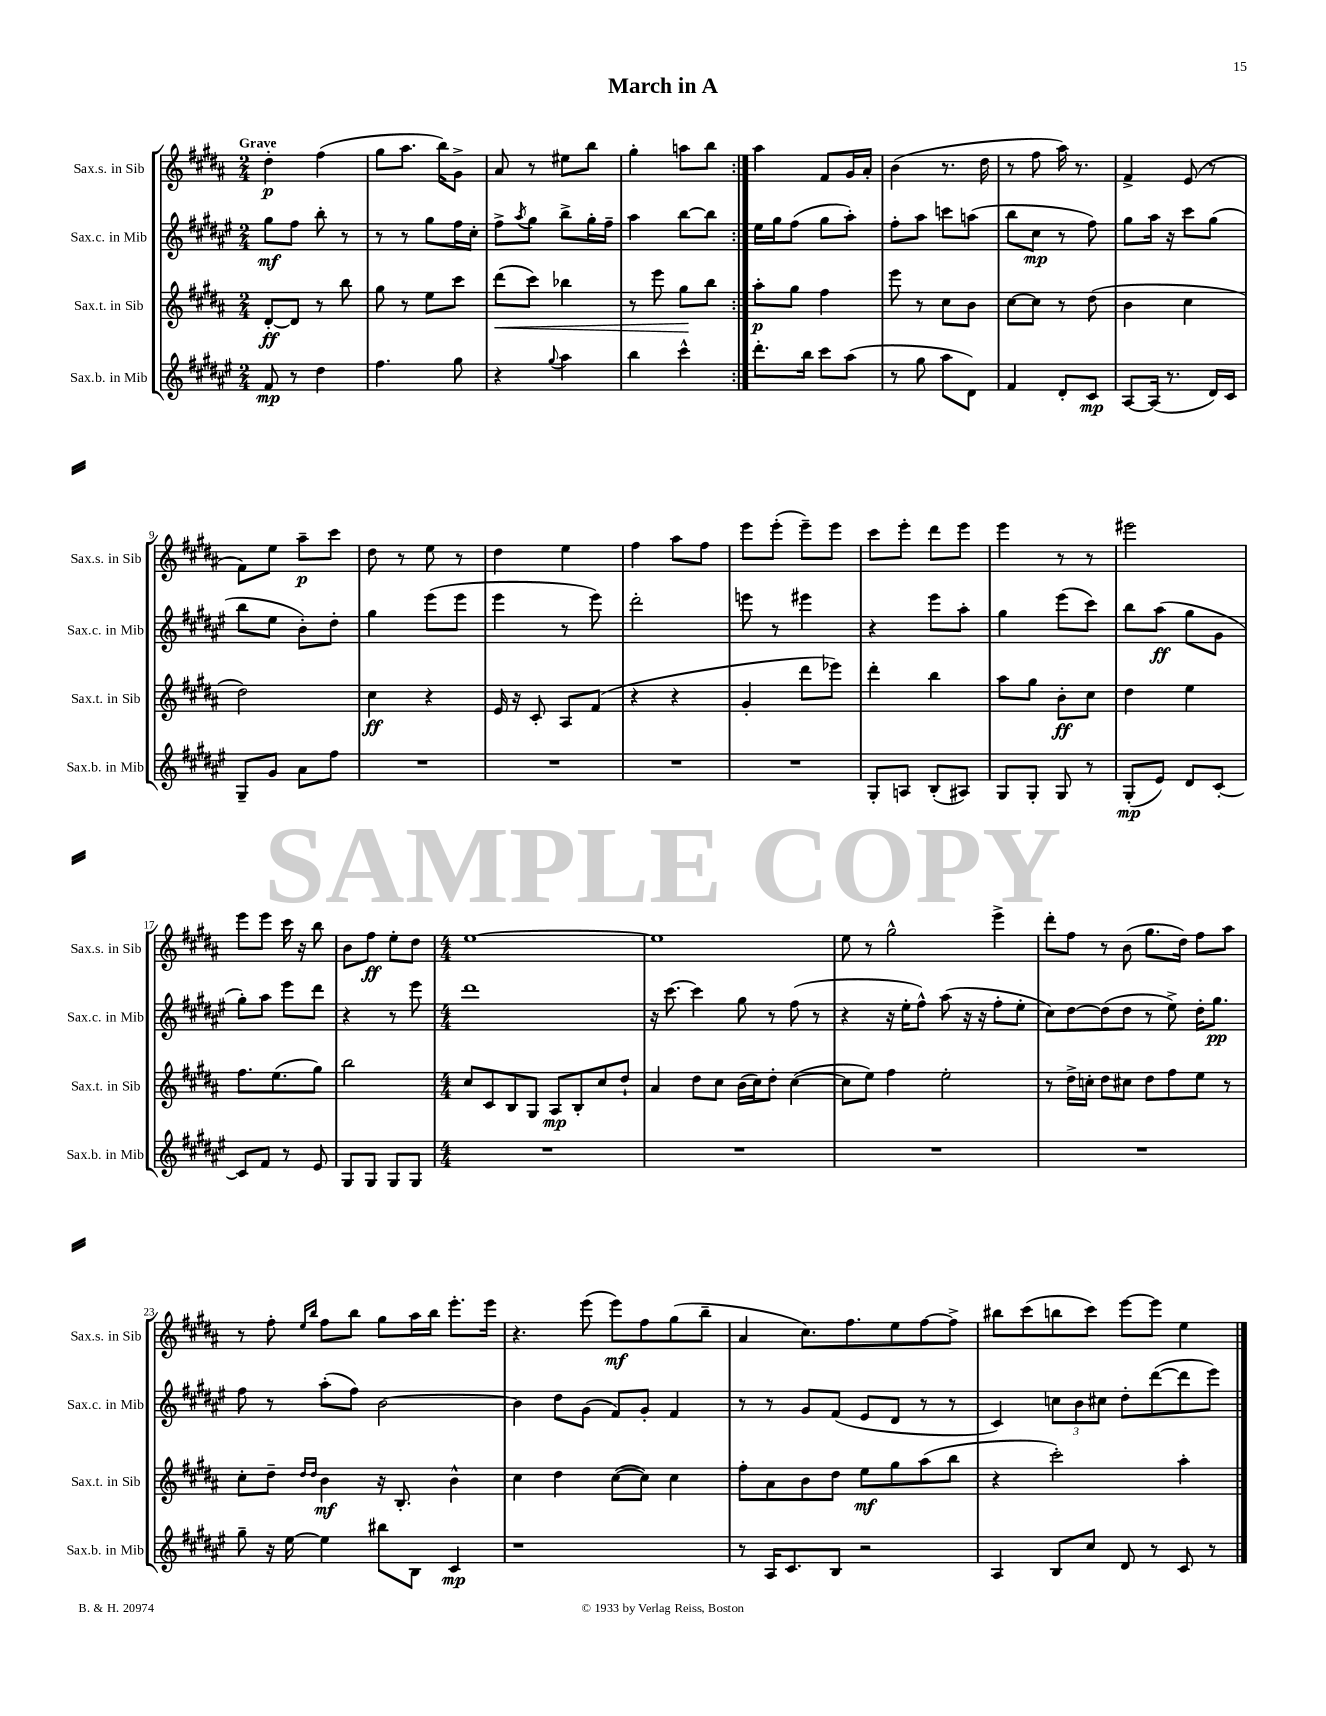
\header { title = "March in A" }
<<
\new StaffGroup <<
\new Staff = "s0" \with { instrumentName = "Sax.s. in Sib" shortInstrumentName = "Sax.s. in Sib" } {
    \clef treble \key b \major \numericTimeSignature \time 2/4 \tempo "Grave"
    \repeat volta 2 { dis''4-.\p fis''4( |
    gis''8 ais''8. b''16) gis'8-> |
    ais'8 r8 eis''8 b''8 |
    gis''4-. a''8 b''8 | }
    ais''4 fis'8 gis'16 ais'16-. |
    b'4( r8. dis''16 |
    r8 fis''8 ais''16) r8. |
    fis'4-> e'8( r8 |
    fis'8) e''8 ais''8--\p cis'''8 |
    dis''8 r8 e''8 r8 |
    dis''4 e''4 |
    fis''4 ais''8 fis''8 |
    e'''8 e'''8-.( e'''8--) e'''8 |
    cis'''8 e'''8-. dis'''8 e'''8 |
    e'''4 r8 r8 |
    eis'''2 |
    e'''8 e'''8 cis'''16 r16 b''8 |
    b'8 fis''8\ff e''8-. dis''8 |
    \numericTimeSignature \time 4/4 e''1~ |
    e''1 |
    e''8 r8 gis''2-^ e'''4-> |
    dis'''8-. fis''8 r8 b'8( gis''8. dis''16) fis''8 ais''8 |
    r8 fis''8-. \grace { e''16 b''16 } fis''8 b''8 gis''8 ais''16 b''16 e'''8.-. e'''16 |
    r4. e'''8( e'''8\mf) fis''8 gis''8( b''8-- |
    ais'4 cis''8.) fis''8. e''8 fis''8~ fis''8-> |
    bis''8 cis'''8( b''8 cis'''8) e'''8~ e'''8 e''4 \bar "|." |
}
\new Staff = "s1" \with { instrumentName = "Sax.c. in Mib" shortInstrumentName = "Sax.c. in Mib" } {
    \clef treble \key fis \major \numericTimeSignature \time 2/4
    \repeat volta 2 { gis''8\mf fis''8 b''8-. r8 |
    r8 r8 gis''8 fis''16 cis''16-. |
    fis''8-> \acciaccatura { ais''8 } gis''8 b''8-> gis''16-. fis''16-- |
    ais''4 b''8~ b''8 | }
    eis''16 gis''16 fis''8( gis''8 ais''8-.) |
    fis''8-. ais''8 c'''8 a''8( |
    b''8 cis''8\mp r8 fis''8) |
    gis''8 ais''16 r16 cis'''8 gis''8( |
    b''8 eis''8 b'8-.) dis''8-. |
    gis''4 eis'''8( eis'''8 |
    eis'''4 r8 eis'''8) |
    dis'''2-. |
    e'''8 r8 eis'''4 |
    r4 eis'''8 ais''8-. |
    gis''4 eis'''8( cis'''8) |
    b''8 ais''8\ff( gis''8 gis'8 |
    gis''8-.) ais''8 eis'''8 dis'''8 |
    r4 r8 eis'''8 |
    \numericTimeSignature \time 4/4 dis'''1 |
    r16 cis'''8.~ cis'''4 gis''8 r8 fis''8( r8 |
    r4 r16 eis''16-. fis''8-^) ais''8( r16 r16 fis''8-. eis''8-. |
    cis''8) dis''8~ dis''8( dis''8 r8 eis''8->) dis''16-. gis''8.\pp |
    fis''8 r8 ais''8-.( fis''8) b'2~ |
    b'4 dis''8 gis'8( fis'8) gis'8-. fis'4 |
    r8 r8 gis'8 fis'8( eis'8 dis'8 r8 r8 |
    cis'4) \tuplet 3/2 { c''8 b'8 cis''8 } dis''8-. dis'''8~( dis'''8 eis'''8) \bar "|." |
}
\new Staff = "s2" \with { instrumentName = "Sax.t. in Sib" shortInstrumentName = "Sax.t. in Sib" } {
    \clef treble \key b \major \numericTimeSignature \time 2/4
    \repeat volta 2 { dis'8~-.\ff dis'8 r8 b''8 |
    gis''8 r8 e''8 cis'''8 |
    dis'''8\<( cis'''8) bes''4 |
    r8 e'''8 gis''8\! b''8 | }
    ais''8-.\p gis''8 fis''4 |
    e'''8 r8 cis''8 b'8 |
    cis''8~ cis''8 r8 dis''8( |
    b'4 cis''4 |
    dis''2) |
    cis''4\ff r4 |
    e'16 r16 cis'8-. ais8 fis'8( |
    r4 r4 |
    gis'4-. dis'''8 ees'''8) |
    dis'''4-. b''4 |
    ais''8 gis''8 b'8-.\ff cis''8 |
    dis''4 e''4 |
    fis''8. e''8.( gis''8) |
    b''2 |
    \numericTimeSignature \time 4/4 cis''8 cis'8 b8 gis8 ais8\mp b8-. cis''8 dis''8-! |
    ais'4 dis''8 cis''8 b'16( cis''16) dis''8-. cis''4~( |
    cis''8 e''8) fis''4 e''2-. |
    r8 dis''16-> c''16-. dis''8 cis''8 dis''8 fis''8 e''8 r8 |
    cis''8-. dis''8-- \grace { dis''16 dis''16 } b'4\mf r16 b8.-. b'4-^ |
    cis''4 dis''4 cis''8~( cis''8) cis''4 |
    fis''8-. ais'8 b'8 dis''8 e''8\mf gis''8 ais''8( b''8 |
    r4 cis'''2-.) ais''4-. \bar "|." |
}
\new Staff = "s3" \with { instrumentName = "Sax.b. in Mib" shortInstrumentName = "Sax.b. in Mib" } {
    \clef treble \key fis \major \numericTimeSignature \time 2/4
    \repeat volta 2 { fis'8\mp r8 dis''4 |
    fis''4. gis''8 |
    r4 \appoggiatura { gis''8 } ais''4 |
    b''4 cis'''4-^ | }
    dis'''8.-. b''16 cis'''8 ais''8( |
    r8 gis''8 ais''8 dis'8) |
    fis'4 dis'8-. cis'8\mp |
    ais8~ ais16( r8. dis'16) cis'16 |
    gis8-- gis'8 ais'8 fis''8 |
    R2 |
    R2 |
    R2 |
    R2 |
    gis8-. a8 b8-.( ais8) |
    gis8 gis8-. gis8 r8 |
    gis8-.\mp( eis'8) dis'8 cis'8~-. |
    cis'8 fis'8 r8 eis'8 |
    gis8 gis8 gis8 gis8 |
    \numericTimeSignature \time 4/4 R1 |
    R1 |
    R1 |
    R1 |
    gis''8-- r16 eis''16~ eis''4 bis''8 b8 cis'4\mp |
    r1 |
    r8 ais16 cis'8. b8 r2 |
    ais4 b8 cis''8 dis'8 r8 cis'8 r8 \bar "|." |
}
>>
>>
